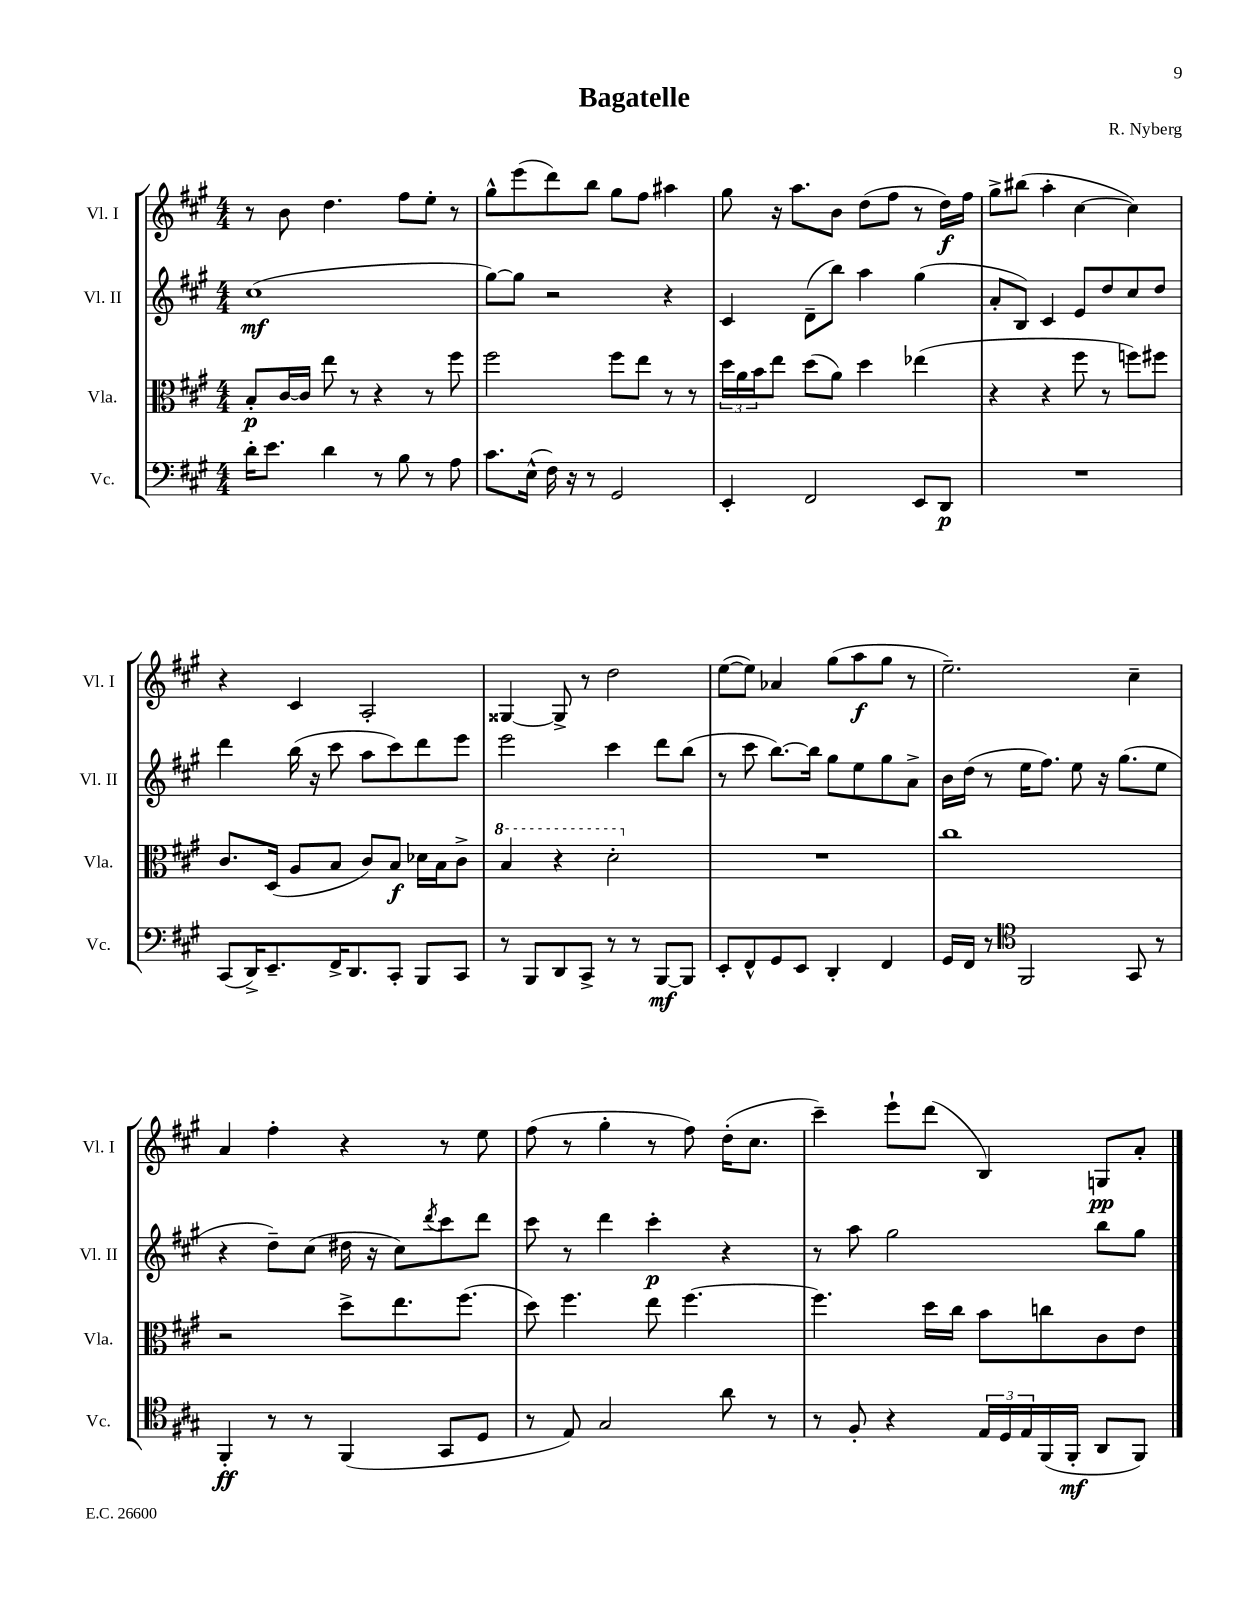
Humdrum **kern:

**kern	**kern	**kern	**kern
*staff4	*staff3	*staff2	*staff1
*clefF4	*clefC3	*clefG2	*clefG2
*k[f#c#g#]	*k[f#c#g#]	*k[f#c#g#]	*k[f#c#g#]
*M4/4	*M4/4	*M4/4	*M4/4
16d'	8B'	(1cc#	8r
8.e	.	.	.
.	[16c#	.	8b
.	16c#]	.	.
4d	8ee	.	4.dd
.	8r	.	.
8r	4r	.	.
8B	.	.	8ff#
8r	8r	.	8ee'
8A	8ff#	.	8r
=	=	=	=
8.c#	2ff#	[8gg#)	8gg#^^
.	.	8gg#]	(8eee
(16E^^	.	.	.
16F#)	.	2r	8ddd)
16r	.	.	.
8r	.	.	8bb
2GG#	8ff#	.	8gg#
.	8ee	.	8ff#
.	8r	4r	4aa#
.	8r	.	.
=	=	=	=
4EE'	24dd	4c#	8gg#
.	24a	.	.
.	24b	.	.
.	8ee	.	16r
.	.	.	8.aa
2FF#	(8dd	(8d~	.
.	8a)	8bb)	8b
.	4dd	4aa	(8dd
.	.	.	8ff#
8EE	(4ee-	(4gg#	8r
8DD	.	.	16dd)
.	.	.	16ff#
=	=	=	=
1r	4r	8a'	8gg#^
.	.	8B)	(8bb#
.	4r	4c#	4aa'
.	8ff#	8e	[4cc#
.	8r	8dd	.
.	8ff)	8cc#	4cc#])
.	8ff#	8dd	.
=	=	=	=
(8CC#	8.c#	4ddd	4r
16DD^)	.	.	.
8.EE~	(16D	.	.
.	8A	(16bb	4c#
.	.	16r	.
16FF#^	8B	8ccc#	.
8.DD	.	.	.
.	8c#)	8aa	2A'
8CC#'	8B	8ccc#)	.
8BBB	16d-	8ddd	.
.	16B	.	.
8CC#	8c#^	8eee	.
=	=	=	=
8r	4b	2eee	[4G##
8BBB	.	.	.
8DD	4r	.	8G##^]
8CC#^	.	.	8r
8r	2dd'	4ccc#	2dd
8r	.	.	.
[8BBB	.	8ddd	.
8BBB]	.	(8bb	.
=	=	=	=
8EE'	1r	8r	([8ee
8FF#^^	.	8ccc#	8ee])
8GG#	.	[8.bb)	4a-
8EE	.	.	.
.	.	16bb]	.
4DD'	.	8gg#	(8gg#
.	.	8ee	8aa
4FF#	.	8gg#	8gg#
.	.	8a^	8r
=	=	=	=
16GG#	1cc#	16b	2.ee~)
16FF#	.	(16dd	.
8r	.	8r	.
*clefC4	*	*	*
2FF#	.	16ee	.
.	.	8.ff#)	.
.	.	8ee	.
.	.	16r	.
.	.	(8.gg#	.
8GG#	.	.	4cc#~
8r	.	8ee	.
=	=	=	=
4FF#'	2r	4r	4a
8r	.	8dd~)	4ff#'
8r	.	(8cc#	.
(4FF#	8dd^	16dd#	4r
.	.	16r	.
.	8.ee	8cc#)	.
.	.	8qddd	.
8GG#	.	8ccc#	8r
.	(8.ff#	.	.
8D	.	8ddd	8ee
=	=	=	=
8r	8dd)	8ccc#	(8ff#
8E)	4.ff#	8r	8r
2G#	.	4ddd	4gg#'
.	8ee	4ccc#'	8r
.	[4.ff#	.	8ff#)
8a	.	4r	(16dd'
.	.	.	8.cc#
8r	.	.	.
=	=	=	=
8r	4.ff#]	8r	4ccc#~)
8F#'	.	8aa	.
4r	.	2gg#	8eee`
.	16dd	.	(8ddd
.	16cc#	.	.
24E	8b	.	4B)
24D	.	.	.
24E	.	.	.
(16FF#	8cc	.	.
16FF#'	.	.	.
8AA	8c#	8bb	8G
8FF#)	8e	8gg#	8a'
==	==	==	==
*-	*-	*-	*-
